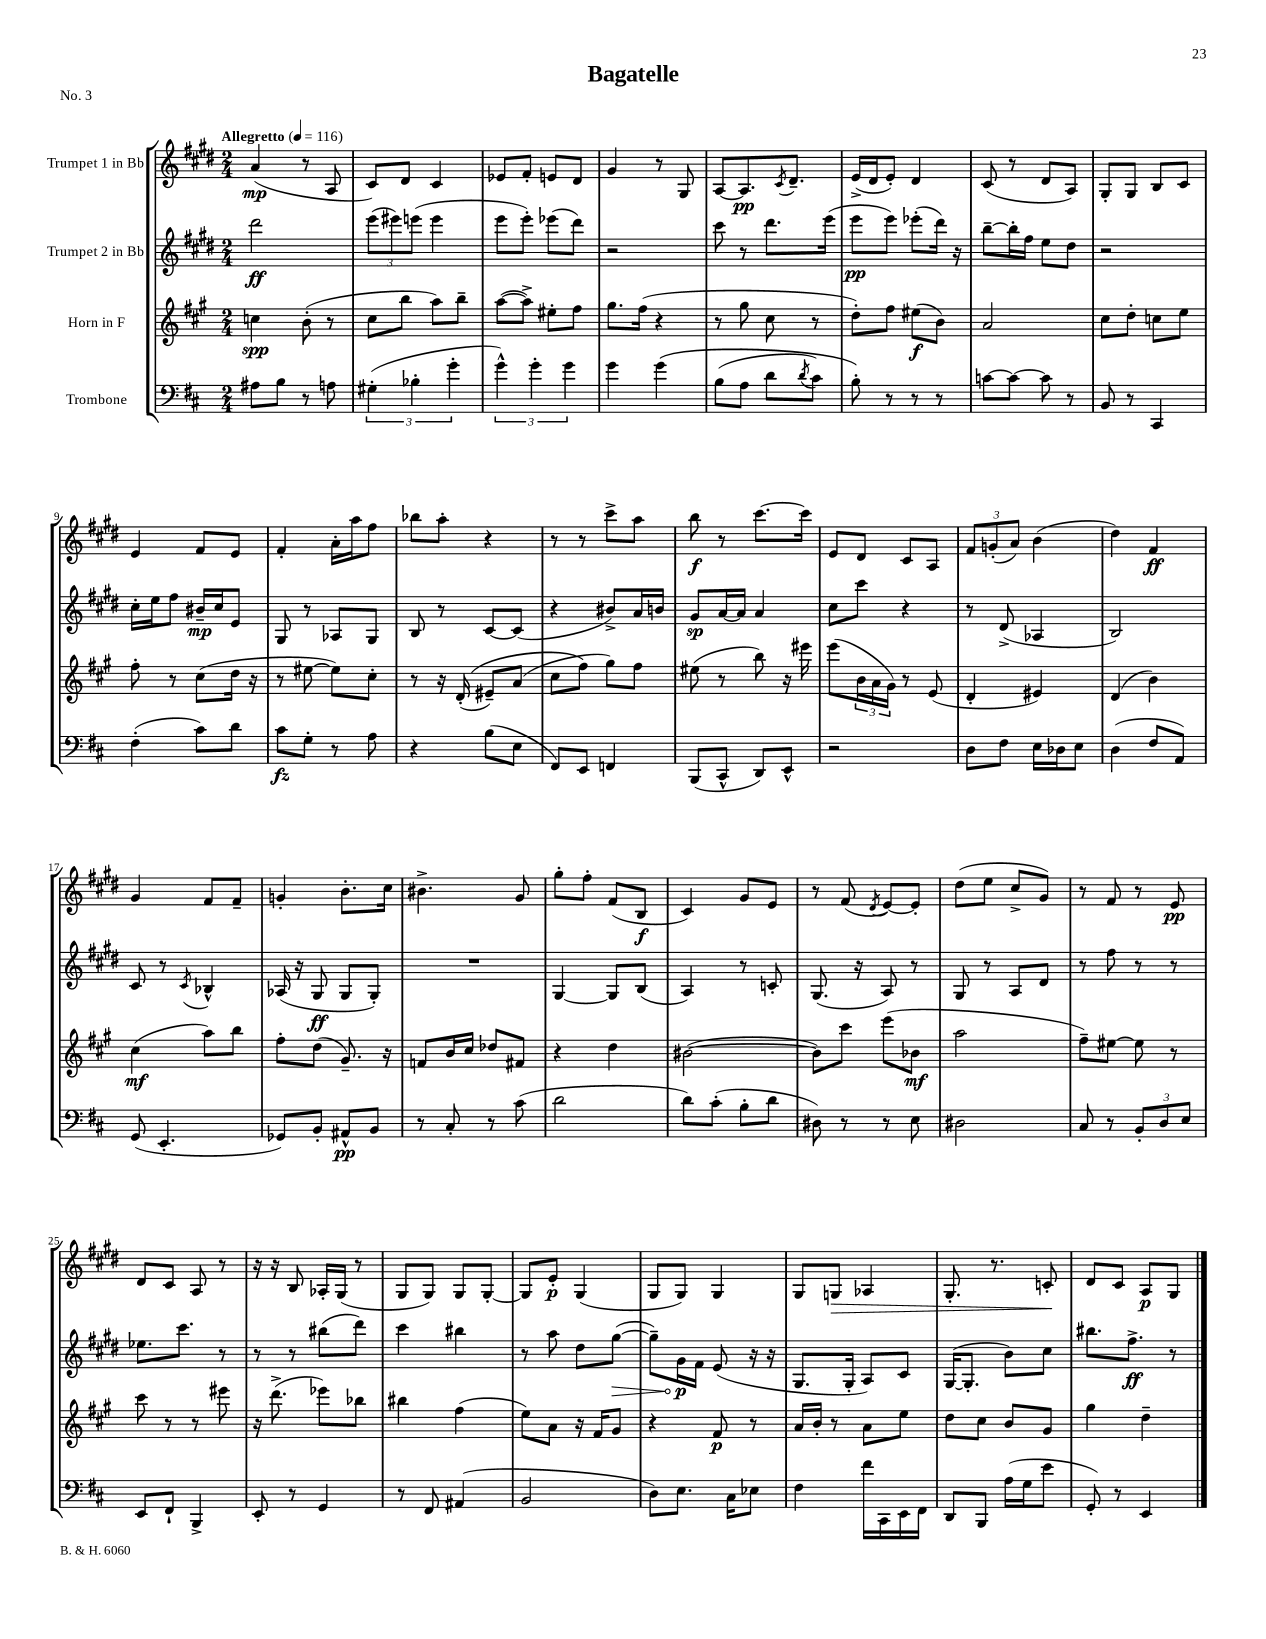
\header { title = "Bagatelle" piece = "No. 3" }
<<
\new StaffGroup <<
\new Staff = "s0" \with { instrumentName = "Trumpet 1 in Bb" } {
    \clef treble \key e \major \numericTimeSignature \time 2/4 \tempo "Allegretto" 4 = 116
    a'4\mp( r8 a8 |
    cis'8) dis'8 cis'4 |
    ees'8 fis'8-. e'8 dis'8 |
    gis'4 r8 gis8 |
    a8~ a8.\pp \acciaccatura { cis'8 } dis'8.-- |
    e'16->( dis'16 e'8-.) dis'4 |
    cis'8( r8 dis'8 a8) |
    gis8-. gis8 b8 cis'8 |
    e'4 fis'8 e'8 |
    fis'4-. a'16-. a''16 fis''8 |
    bes''8 a''8-. r4 |
    r8 r8 cis'''8-> a''8 |
    b''8\f r8 cis'''8.~ cis'''16 |
    e'8 dis'8 cis'8 a8 |
    \tuplet 3/2 { fis'8 g'8-.( a'8) } b'4( |
    dis''4) fis'4\ff |
    gis'4 fis'8 fis'8-- |
    g'4-. b'8.-. cis''16 |
    bis'4.-> gis'8 |
    gis''8-. fis''8-. fis'8( b8\f |
    cis'4) gis'8 e'8 |
    r8 fis'8( \acciaccatura { dis'8 } e'8~) e'8-. |
    dis''8( e''8 cis''8-> gis'8) |
    r8 fis'8 r8 e'8\pp |
    dis'8 cis'8 a8 r8 |
    r16 r16 b8 aes16-. gis16( r8 |
    gis8 gis8) gis8 gis8~-. |
    gis8 e'8-.\p gis4( |
    gis8 gis8) gis4 |
    gis8 g8\> aes4 |
    gis8.-. r8. c'8-.\! |
    dis'8 cis'8 a8\p gis8 \bar "|." |
}
\new Staff = "s1" \with { instrumentName = "Trumpet 2 in Bb" } {
    \clef treble \key e \major \numericTimeSignature \time 2/4
    dis'''2\ff |
    \tuplet 3/2 { e'''8( eis'''8) e'''8( } e'''4 |
    e'''8 e'''8-.) ees'''8( dis'''8) |
    r2 |
    cis'''8 r8 dis'''8. e'''16( |
    e'''8\pp e'''8) ees'''8-.( dis'''16) r16 |
    b''8~-- b''16-. fis''16 e''8 dis''8 |
    r2 |
    cis''16-. e''16 fis''8 bis'16--\mp cis''16 e'8 |
    gis8 r8 aes8 gis8 |
    b8 r8 cis'8~ cis'8( |
    r4 bis'8->) a'16 b'16 |
    gis'8\sp a'16~ a'16 a'4 |
    cis''8 cis'''8 r4 |
    r8 dis'8->( aes4 |
    b2) |
    cis'8 r8 \acciaccatura { cis'8 } bes4-^ |
    aes16( r16 gis8\ff gis8 gis8-.) |
    R2 |
    gis4~ gis8 b8( |
    a4) r8 c'8-. |
    gis8.( r16 a8) r8 |
    gis8 r8 a8 dis'8 |
    r8 fis''8 r8 r8 |
    ees''8. cis'''8. r8 |
    r8 r8 bis''8( dis'''8) |
    cis'''4 bis''4 |
    r8 a''8 dis''8 \once \override Hairpin.circled-tip = ##t gis''8~\>( |
    gis''8--) gis'16\p\! fis'16 e'8( r16 r16 |
    gis8. gis16-. a8) cis'8 |
    gis16~( gis8.-. b'8) cis''8 |
    bis''8. fis''8.->\ff r8 \bar "|." |
}
\new Staff = "s2" \with { instrumentName = "Horn in F" } {
    \clef treble \key a \major \numericTimeSignature \time 2/4
    c''4\spp b'8-.( r8 |
    cis''8 b''8 a''8) b''8-- |
    a''8~( a''8->) eis''8-. fis''8 |
    gis''8. fis''16( r4 |
    r8 gis''8 cis''8 r8 |
    d''8-.) fis''8 eis''8\f( b'8) |
    a'2 |
    cis''8 d''8-. c''8 e''8 |
    fis''8-. r8 cis''8( d''16 r16 |
    r8 eis''8~ eis''8) cis''8-. |
    r8 r16 d'16-.(\( eis'8--) a'8( |
    cis''8 fis''8\) gis''8) fis''8 |
    eis''8( r8 b''8) r16 eis'''16 |
    e'''8( \tuplet 3/2 { b'16 a'16 gis'16) } r8 e'8( |
    d'4-. eis'4) |
    d'4( b'4) |
    cis''4\mf( a''8) b''8 |
    fis''8-. d''8( gis'8.--) r16 |
    f'8 b'16 cis''16 des''8 fis'8 |
    r4 d''4 |
    bis'2~( |
    bis'8) cis'''8 e'''8( bes'8\mf |
    a''2 |
    fis''8--) eis''8~ eis''8 r8 |
    cis'''8 r8 r8 eis'''8 |
    r16 d'''8.->( ees'''8) bes''8 |
    bis''4 fis''4( |
    e''8) a'8 r16 fis'16 gis'8 |
    r4 fis'8\p r8 |
    a'16 b'16-. r8 a'8 e''8 |
    d''8 cis''8 b'8 gis'8 |
    gis''4 d''4-- \bar "|." |
}
\new Staff = "s3" \with { instrumentName = "Trombone" } {
    \clef bass \key d \major \numericTimeSignature \time 2/4
    ais8 b8 r8 a8 |
    \tuplet 3/2 { gis4-.( bes4-. g'4-. } |
    \tuplet 3/2 { g'4-^) g'4-. g'4 } |
    g'4 g'4\( |
    b8( a8 d'8 \acciaccatura { d'8 } cis'8) |
    b8-.\) r8 r8 r8 |
    c'8~ c'8~ c'8 r8 |
    b,8 r8 cis,4 |
    fis4-.( cis'8) d'8 |
    cis'8\fz g8-. r8 a8 |
    r4 b8( e8 |
    fis,8) e,8 f,4 |
    b,,8( cis,8-^ d,8) e,8-^ |
    r2 |
    d8 fis8 e16 des16 e8 |
    d4( fis8 a,8) |
    g,8( e,4.-. |
    ges,8) b,8-. ais,8-^\pp b,8 |
    r8 cis8-. r8 cis'8( |
    d'2 |
    d'8) cis'8-.( b8-. d'8 |
    dis8) r8 r8 e8 |
    dis2 |
    cis8 r8 \tuplet 3/2 { b,8-. d8 e8 } |
    e,8 fis,8-! b,,4-> |
    e,8-. r8 g,4 |
    r8 fis,8 ais,4( |
    b,2 |
    d8) e8. cis16 ees8 |
    fis4 fis'16 cis,16 e,16 fis,16 |
    d,8 b,,8 a16( g16 e'8 |
    g,8-.) r8 e,4 \bar "|." |
}
>>
>>
